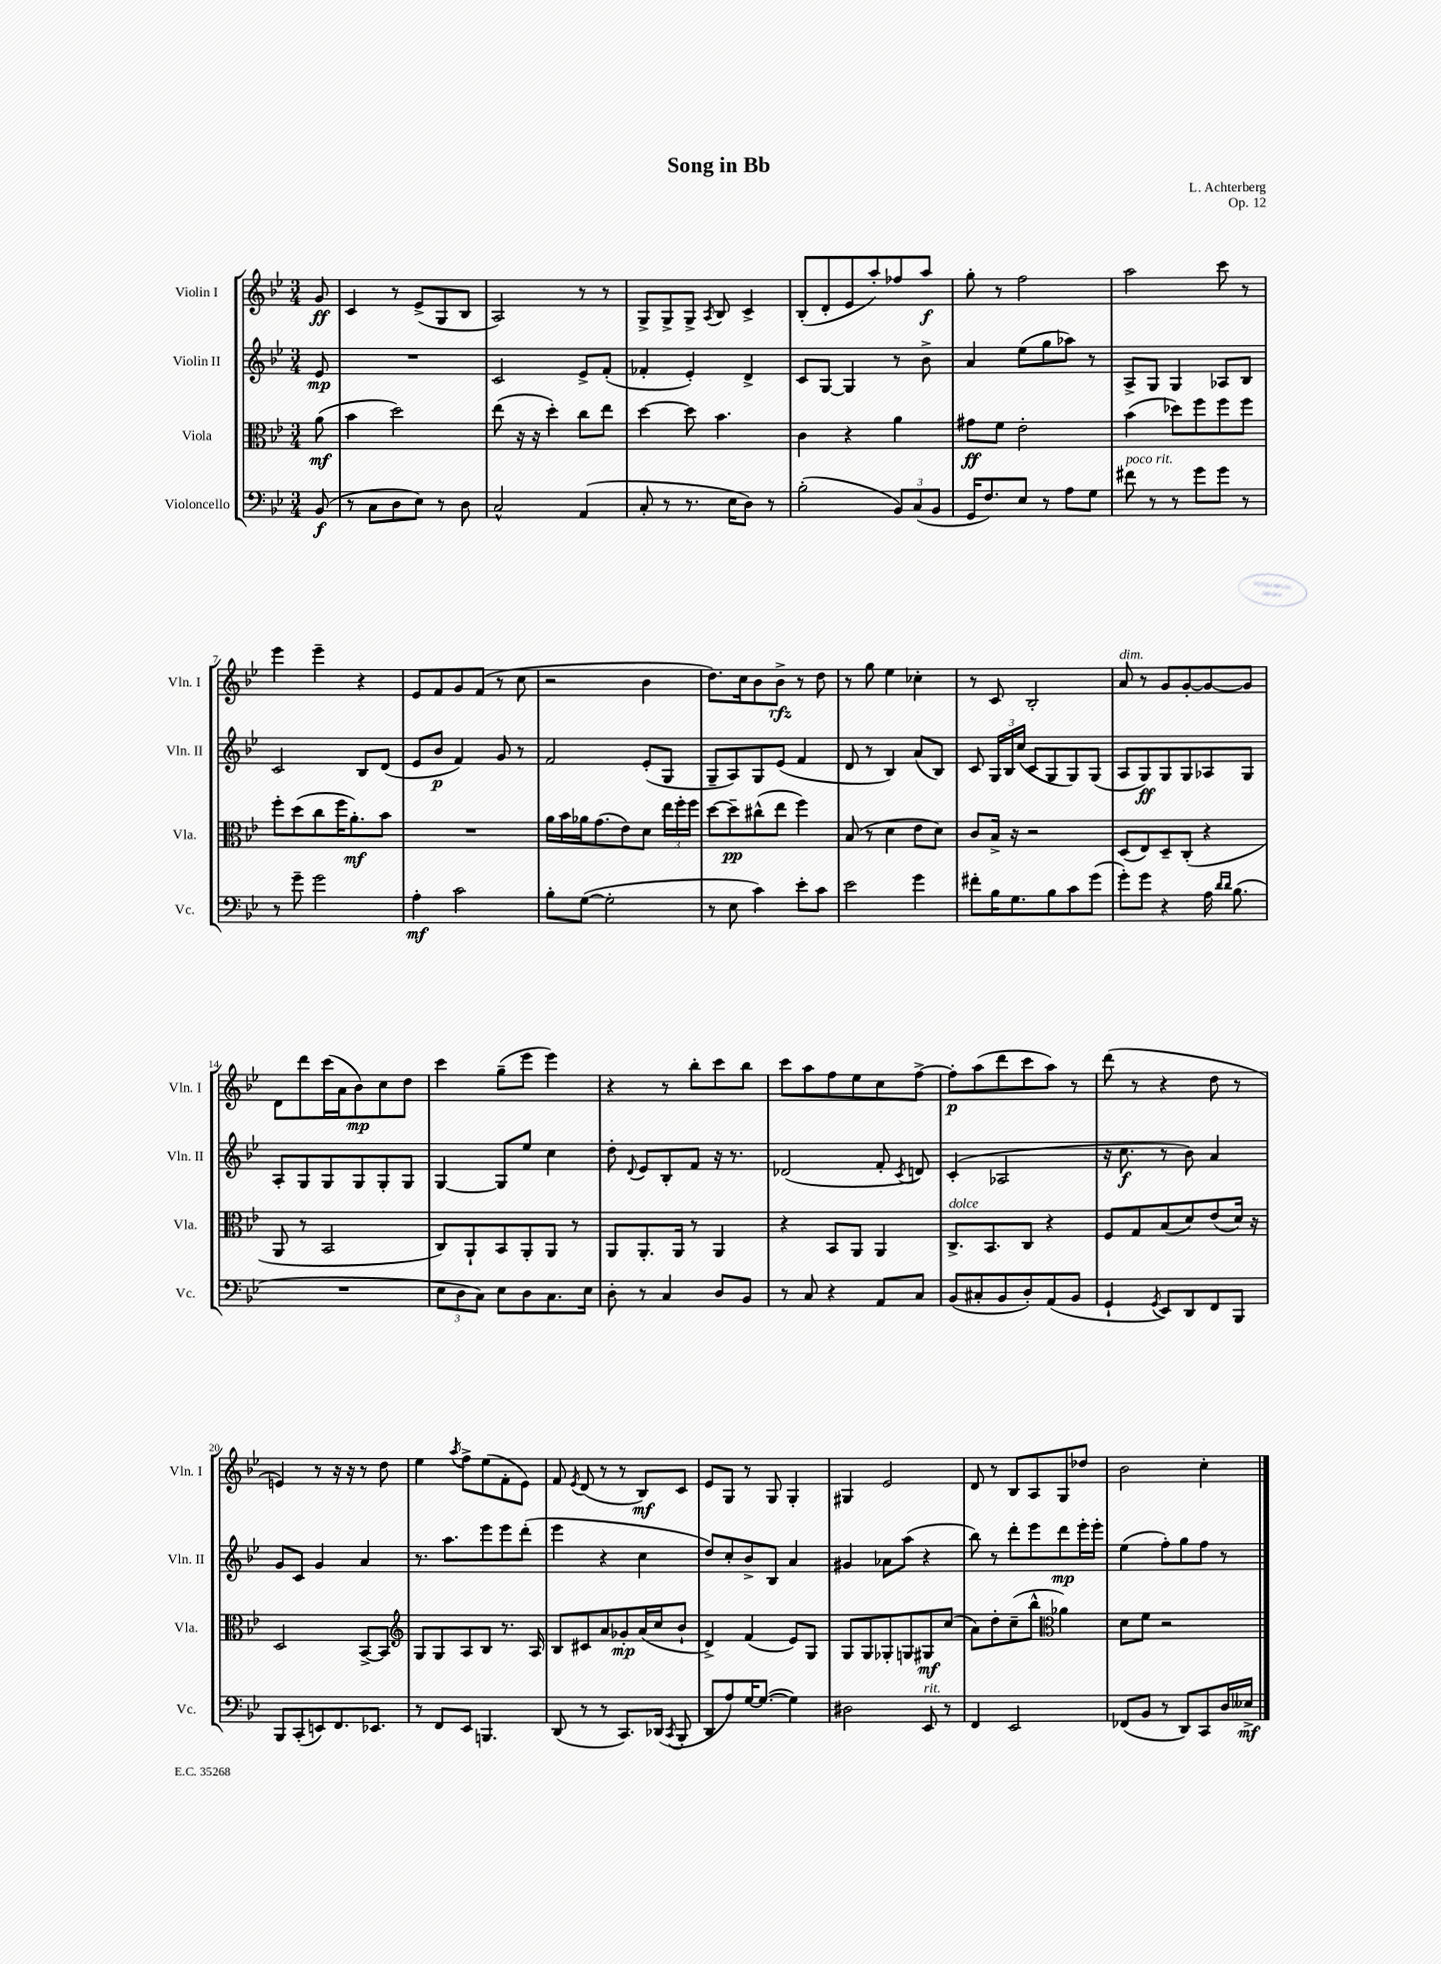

**kern	**kern	**kern	**kern
*staff4	*staff3	*staff2	*staff1
*clefF4	*clefC3	*clefG2	*clefG2
*k[b-e-]	*k[b-e-]	*k[b-e-]	*k[b-e-]
*M3/4	*M3/4	*M3/4	*M3/4
(8BB-/	(8a\	8e-/	8g/
=	=	=	=
8r	4b-\	2.r	4c/
8C\L	.	.	.
8D\	2dd\)	.	8r
8E-\J)	.	.	(8e-^/L
8r	.	.	8G/
8D\	.	.	8B-/J
=	=	=	=
2C^^/	(8ee-\	2c/	2A/)
.	16r	.	.
.	16r	.	.
.	4dd'\)	.	.
(4AA/	8cc\L	8e-^/L	8r
.	8ee-\J	(8f'/J	8r
=	=	=	=
8C'/	[4dd\	4f-'/	8G^/L
8r	.	.	8G^/
8.r	8dd\]	4e-'/)	8G^/J
.	.	.	8qA/
.	4.b-\	.	8B-/
16E-\LK	.	.	.
8D\J)	.	4d^/	4c^/
8r	.	.	.
=	=	=	=
(2B-'\	4c\	8c/L	(8B-'/L
.	.	[8G/J	8d'/
.	4r	4G/]	8e-/
.	.	.	8aa'/)
12BB-/L)	4a\	8r	8ff-/
(12C/	.	.	.
.	.	8b-^\	8aa/J
12BB-/J	.	.	.
=	=	=	=
16GG/LK	8g#\L	4a/	8gg'\
8.F/)	.	.	.
.	8f\J	.	8r
8E-/J	2e-'\	(8ee-\L	2ff\
8r	.	8gg\	.
8A\L	.	8aa-\J)	.
8G\J	.	8r	.
=	=	=	=
8f#\	(4b-\	8A^/L	2aa\
8r	.	8G/J	.
8r	8dd-\L)	4G/	.
8g\L	8ff\	.	.
8g\J	8ff\	8A-/L	8ccc\
8r	8ff\J	8B-/J	8r
=	=	=	=
8r	8ff'\L	2c/	4eee-\
8g~\	(8dd\	.	.
2g\	8cc\	.	4eee-~\
.	16ff\K	.	.
.	8.a'\)	.	.
.	.	8B-/L	4r
.	8b-\J	(8d/J	.
=	=	=	=
4A'\	2.r	8e-/L	8e-/L
.	.	8b-/J	8f/
2c\	.	4f/)	8g/
.	.	.	(8f/J
.	.	8g/	8r
.	.	8r	8cc\
=	=	=	=
8B-'\L	16a\LL	2f/	2r
.	16b-\	.	.
([8G\J	16a-\J	.	.
.	(8.g\	.	.
2G'\]	.	.	.
.	8e-\)	.	.
.	8d\J	(8e-'/L	4b-\
.	24ee-\LL	8G/J	.
.	24ff'\	.	.
.	24ff\JJ	.	.
=	=	=	=
8r	[8dd\L	8G~/L	8.dd\L)
8E-\	8dd~\]	8A/)	.
.	.	.	16cc\k
4c\)	(8cc#^^\	8G/	8b-\
.	8ee-\J	(8e-/J	8b-^\J
8e-'\L	4ff\)	4f/	8r
8c\J	.	.	8dd\
=	=	=	=
2e-\	(8B-/	8d/	8r
.	8r	8r	8gg\
.	4d\	4B-/)	4ee-\
4g\	8e-\L	(8a/L	4cc-'\
.	8d\J)	8B-/J)	.
=	=	=	=
8f#'\L	8c/L	8c/	8r
16B-\K	16B-^/Jk	24G/LL	8c/
.	.	24B-/	.
8.G\	16r	.	.
.	.	(24cc/JJ	.
.	2r	8c/L	2B-'/
8B-\	.	8G/	.
8c\	.	8G/)	.
(8g\J	.	(8G/J	.
=	=	=	=
8g'\L)	(8D/L	8A/L	8a/
8g\J	8E-/)	8G/)	8r
4r	8D~/	8G/	8g/L
.	(8C'/J	8G/	[8g'/
16A\	4r	8A-/	8g/_
16qqd/LL	.	.	.
16qqd/JJ	.	.	.
(8.B-\	.	.	.
.	.	8G/J	8g/]J
=	=	=	=
2.r	8AA/	8A'/L	8d\L
.	8r	8G/	8ddd\
.	2BB-/	8G/	(16ccc\L
.	.	.	16a\J
.	.	8G/	8b-\)
.	.	8G'/	8cc\
.	.	8G/J	8dd\J
=	=	=	=
12E-\L	8C/L)	[4G/	4ccc\
12D\	.	.	.
.	8AA`/	.	.
12C\J)	.	.	.
8E-\L	8BB-/	8G/]L	(8gg~\L
8D\	8AA'/	8ee-/J	8eee-\J
8.C\	8AA/J	4cc\	4eee-\)
.	8r	.	.
16E-\Jk	.	.	.
=	=	=	=
8D'\	8AA/L	8dd'\	4r
.	.	8qqd/	.
8r	8.AA'/	8e-/L	.
4C/	.	8B-'/	8r
.	16AA/Jk	.	.
.	8r	8f/J	8bb-'\L
8D/L	4AA/	16r	8ccc\
.	.	8.r	.
8BB-/J	.	.	8bb-\J
=	=	=	=
8r	4r	(2d-/	8ccc\L
8C/	.	.	8aa\
4r	8BB-/L	.	8ff\
.	8AA/J	.	8ee-\
8AA/L	4AA/	8f'/	8cc\
.	.	8qc/	.
8C/J	.	8d/)	[8ff^\J
=	=	=	=
(8BB-/L	8.C^/L	(4c'/	8ff'\]L
8C#'/	.	.	(8aa\
.	8.BB-/	.	.
8BB-/	.	2A-/	8ddd\
8D'/)	8C/J	.	8ccc\
(8AA/	4r	.	8aa\J)
8BB-/J	.	.	8r
=	=	=	=
4GG`/	8F/L	16r	(8ddd\
.	.	8.cc\	.
.	8G/	.	8r
8qGG/	.	.	.
8EE-/L)	(8B-/	8r	4r
8DD/	8d/)	8b-\)	.
8FF/	(8e-/	4a/	8dd\
8BBB-/J	16d/Jk)	.	8r
.	16r	.	.
=	=	=	=
8BBB-/L	2D/	8g/L	4e/)
(8CC'/	.	8c/J	.
8EE/)	.	4g/	8r
8.FF/	.	.	16r
.	.	.	16r
.	[8BB-^/L	4a/	8r
8.EE-/J	.	.	.
.	8BB-/]J	.	8dd\
=	=	=	=
*	*clefG2	*	*
8r	8G/L	8.r	4ee-\
8FF/L	8G/	.	.
.	.	8.aa\L	.
.	.	.	8qaa/
8EE-/J	8A/	.	8ff^\L
4.BBB/	8B-/J	8eee-\	(8ee-\
.	8.r	8eee-\	8f'\
.	.	(8ddd'\J	8e-\J)
.	16A/	.	.
=	=	=	=
(8DD/	8B-/L	4eee-\	8f/
.	.	.	8qe-/
8r	8c#/	.	(8d/
8r	8a/	4r	8r
8.CC/L)	8g-'/	.	8r
.	(16a/L	4cc\	8B-/L)
(16DD-/Jk	16cc/J	.	.
8qCC/	.	.	.
8BBB-'/	8b-`/J	.	8c/J
=	=	=	=
8DD/L	4d^/)	8dd/L)	8e-/L
8A/)	.	8cc'/	8G/J
[16G/K	(4f/	8b-^/	8r
(8.G/_J	.	.	.
.	.	8B-/J	8G/
4G\])	8e-/L)	4a/	4G'/
.	8G/J	.	.
=	=	=	=
2D#\	8G/L	4g#/	4G#/
.	8G/	.	.
.	8G-'/	8a-\L	2e-/
.	8G/	(8aa\J	.
8EE-/	8G#/	4r	.
8r	(8cc/J	.	.
=	=	=	=
4FF/	8a\L)	8bb-\)	8d/
.	8dd'\	8r	8r
2EE-/	(8cc~\	8ddd'\L	8B-/L
.	8bb-^^\J	8eee-\	8A/
*	*clefC3	*	*
.	4a-\)	8ddd\	8G/
.	.	16eee-'\L	8dd-/J
.	.	16eee-'\JJ	.
=	=	=	=
(8FF-/L	8d\L	(4ee-\	2b-\
8BB-/J	8f\J	.	.
8r	2r	8ff'\L)	.
8DD/L)	.	8gg\	.
8CC/	.	8ff\J	4cc'\
16D/L	.	8r	.
16E--^/JJ	.	.	.
==	==	==	==
*-	*-	*-	*-
